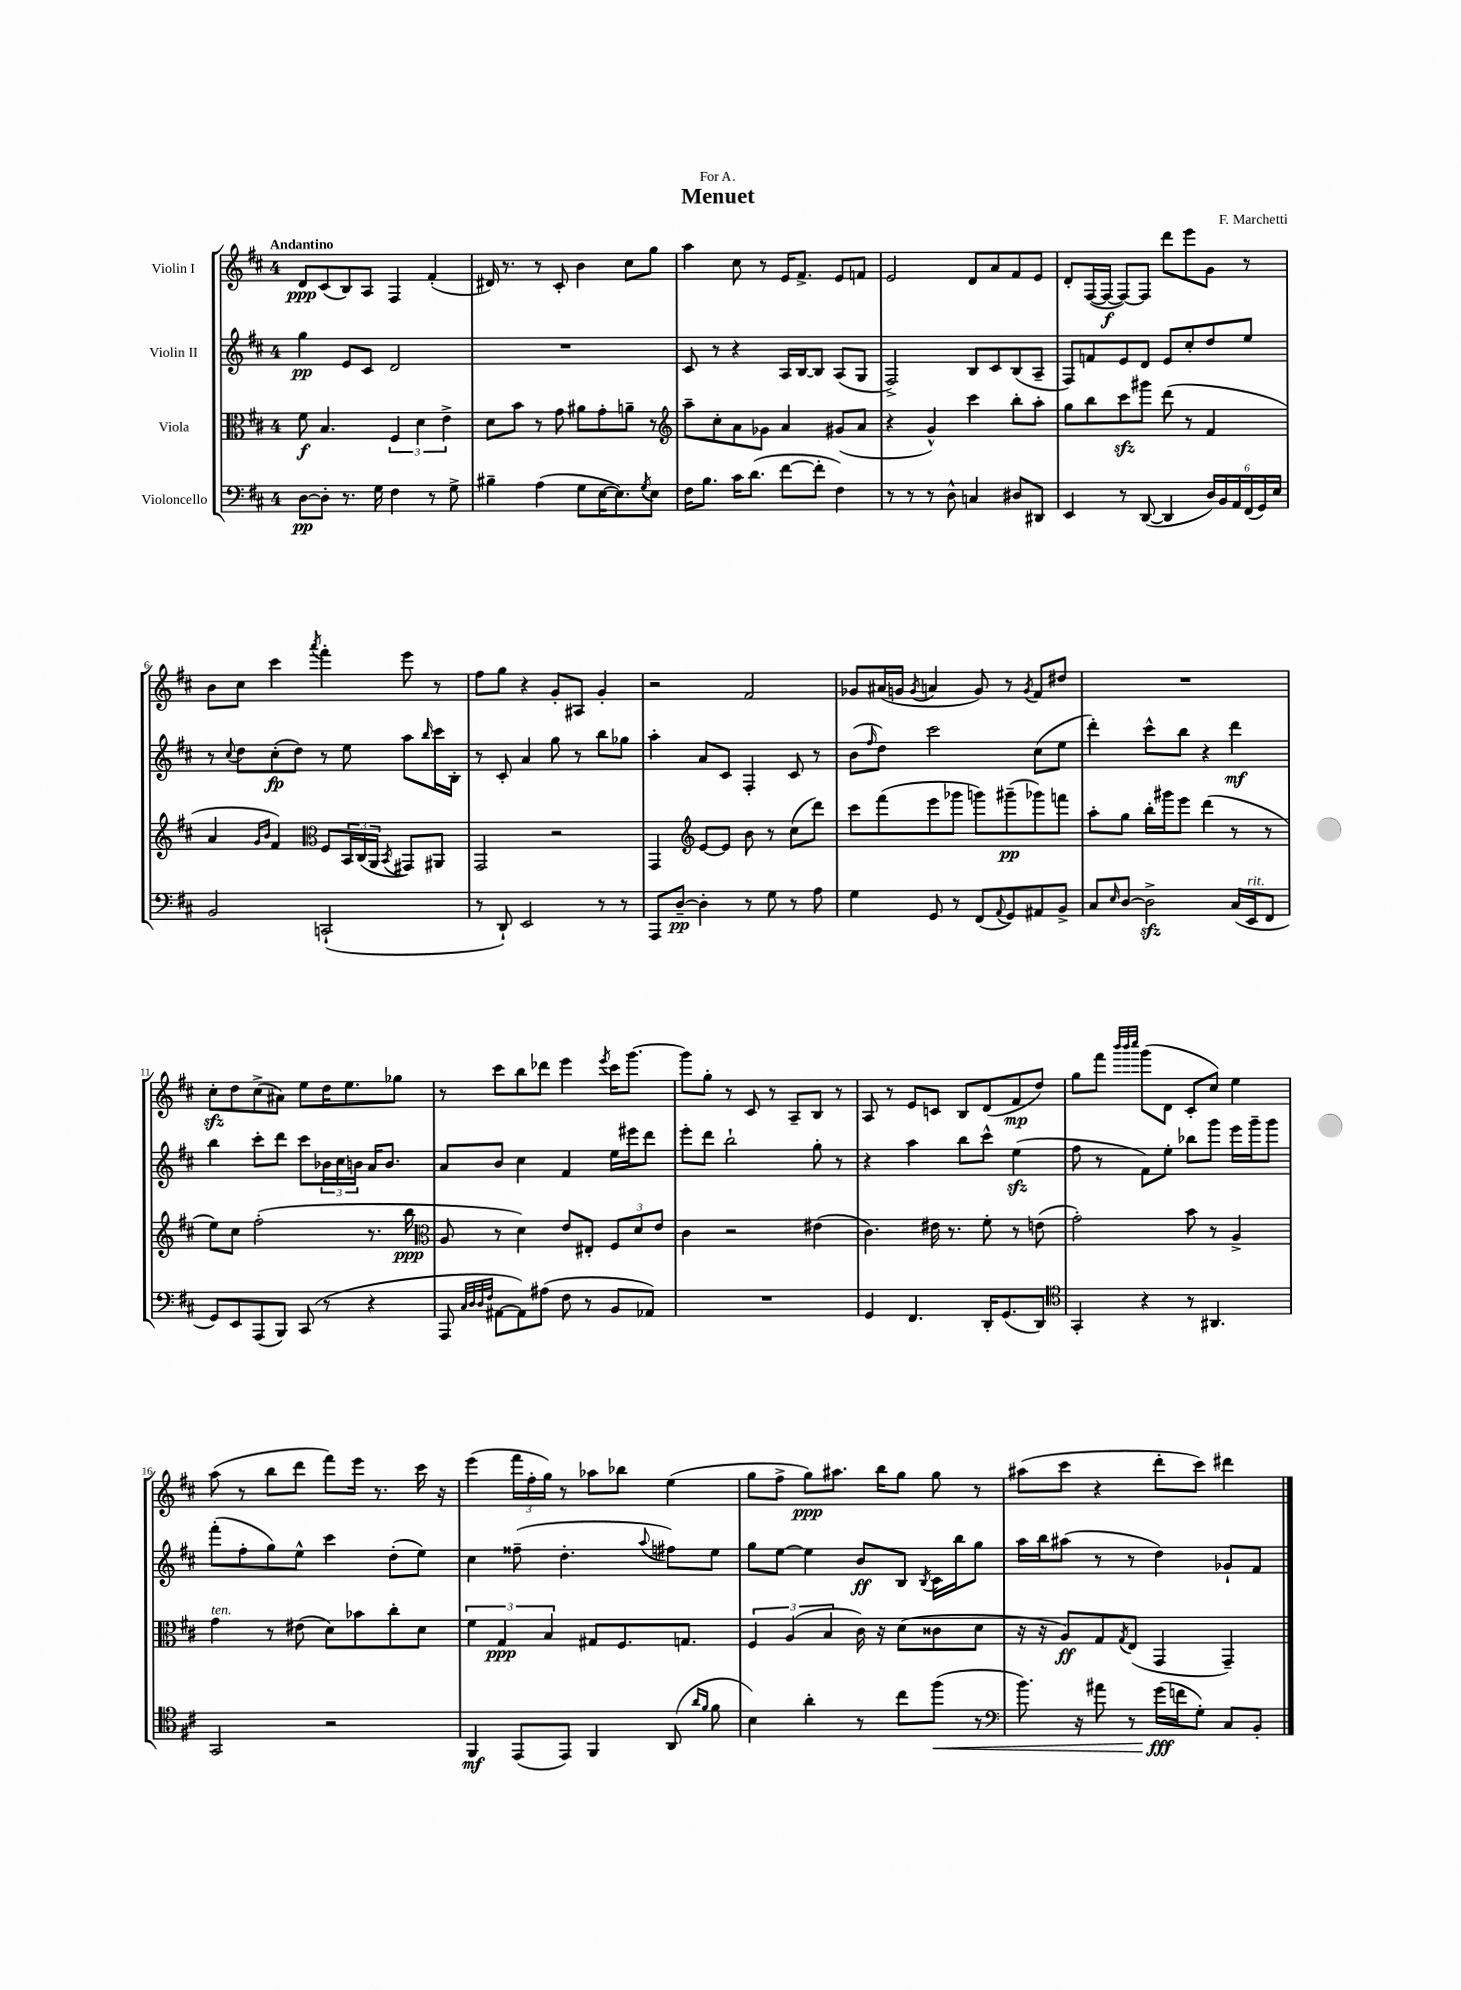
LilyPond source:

\header { title = "Menuet" composer = "F. Marchetti" dedication = "For A." }
<<
\new StaffGroup <<
\new Staff = "s0" \with { instrumentName = "Violin I" } {
    \clef treble \key d \major \once \override Staff.TimeSignature.style = #'single-digit \time 4/4 \tempo "Andantino"
    d'8\ppp cis'8( b8) a8 fis4 fis'4-.( |
    dis'16) r8. r8 cis'8-. b'4 cis''8 g''8 |
    a''4 cis''8 r8 e'16 fis'8.-> e'8 f'8 |
    e'2 d'8 a'8 fis'8 e'8 |
    d'8-. fis16~( fis16~\f fis8~) fis8 d'''8 e'''8 g'8 r8 |
    b'8 cis''8 cis'''4 \acciaccatura { a'''8 } fis'''4-. e'''8 r8 |
    fis''8 g''8 r4 g'8-. ais8 g'4-. |
    r2 fis'2 |
    ges'8 ais'16( g'16 \acciaccatura { g'8 } a'4 g'8) r8 \acciaccatura { g'8 } fis'8 dis''8 |
    R1 |
    cis''8-.\sfz d''8 cis''8->( ais'8) e''8 d''16 e''8. ges''8 |
    r8 cis'''8 b''8 des'''8 e'''4 \acciaccatura { e'''8 } cis'''16 g'''8.~ |
    g'''8 g''8-. r8 cis'8 r8 a8-- b8 r8 |
    a8 r8 e'8 c'8 b8 d'8( fis'8\mp d''8) |
    g''8 fis'''8 \grace { b'''32 b'''32 cis''''32 } g'''8( d'8 cis'8-. cis''8) e''4 |
    a''8( r8 b''8 d'''8 fis'''8) e'''16 r8. cis'''16 r16 |
    e'''4( \tuplet 3/2 { fis'''16 fis''16-. g''16) } r8 aes''8 bes''8 e''4( |
    g''8 fis''8-> g''8\ppp) ais''8. b''16 g''8 g''8 r8 |
    ais''8( cis'''8 r4 d'''8-. cis'''8) dis'''4 \bar "|." |
}
\new Staff = "s1" \with { instrumentName = "Violin II" } {
    \clef treble \key d \major \once \override Staff.TimeSignature.style = #'single-digit \time 4/4
    g''4\pp e'8 cis'8 d'2 |
    R1 |
    cis'8 r8 r4 a16 b16~ b8 a8( g8 |
    fis2->) b8 cis'8 b8( a8-- |
    fis8) f'8 e'8 d'8 e'8 cis''8-. d''8 e''8 |
    r8 \appoggiatura { cis''8 } d''8 cis''8-.\fp( d''8) r8 e''8 a''8 \grace { b''16 } cis'''16 b16-. |
    r8 cis'8-. a'4 g''8 r8 b''8 ges''8 |
    a''4-. a'8 cis'8 fis4-. cis'8 r8 |
    b'8( \grace { fis''16 } d''8) cis'''2 cis''8( e''8 |
    d'''4-.) cis'''8-^ b''8 r4 d'''4\mf |
    b''4 cis'''8-. d'''8 cis'''8 \tuplet 3/2 { bes'16 cis''16 b'16 } a'16 b'8. |
    a'8 b'8 cis''4 fis'4 e''16 eis'''16 d'''8 |
    e'''8-. d'''8 b''2-! g''8-. r8 |
    r4 a''4 b''8 cis'''8-^ e''4\sfz( |
    fis''8 r8 fis'8) e''8-. bes''8 g'''8 e'''16 g'''16-- g'''8 |
    fis'''8-.( fis''8-. g''8) e''8-^ cis'''4 d''8-.( e''8) |
    cis''4 fisis''8--( d''4.-. \appoggiatura { a''8 } fis''8) e''8 |
    g''8 e''8~ e''4 b'8\ff b8 \acciaccatura { b8 } cis'16 b''16 g''8 |
    a''16 b''16 ais''8( r8 r8 d''4) ges'8-! fis'8 \bar "|." |
}
\new Staff = "s2" \with { instrumentName = "Viola" } {
    \clef alto \key d \major \once \override Staff.TimeSignature.style = #'single-digit \time 4/4
    fis'8\f b4. \tuplet 3/2 { fis4 d'4 e'4-> } |
    d'8 b'8 r8 g'8 ais'8 g'8-. a'8-- r8 |
    \clef treble a''8-- cis''8-. a'8 ges'8 a'4 gis'8( a'8 |
    r4 g'4-^) cis'''4 b''8-. a''8-. |
    g''8 b''8 cis'''8\sfz gis'''8 d'''8( r8 fis'4 |
    a'4 \grace { g'16 b'16 } fis'4) \clef alto fis8 \tuplet 3/2 { b,16 cis16( a,16 } \acciaccatura { b,8 } gis,8) ais,8 |
    g,2 r2 |
    g,4 \clef treble e'8~ e'8 b'8 r8 cis''8( d'''8) |
    cis'''8 fis'''8( e'''8 ges'''8 g'''8) gis'''8--\pp( ges'''8) f'''8 |
    a''8-. g''8 b''16-. gis'''16 e'''8 d'''4( r8 r8 |
    e''8) cis''8 fis''2-.( r8. b''16\ppp |
    \clef alto a8 r8 d'4) e'8 eis8-. \tuplet 3/2 { fis8 d'8 e'8 } |
    cis'4 r2 eis'4( |
    cis'4.) eis'16 r8. fis'8-. r8 e'8( |
    g'2-.) b'8 r8 a4-> |
    g'4^\markup { \italic "ten." } r8 eis'8( d'8) bes'8 cis''8-. d'8 |
    \tuplet 3/2 { fis'4 g4\ppp b4 } gis8 fis8. g8. |
    \tuplet 3/2 { fis4 a4( b4 } cis'16) r16 d'8( cisis'8 d'8 |
    r16 r16 a8\ff) g8 \acciaccatura { g8 } e8( g,4 g,4--) \bar "|." |
}
\new Staff = "s3" \with { instrumentName = "Violoncello" } {
    \clef bass \key d \major \once \override Staff.TimeSignature.style = #'single-digit \time 4/4
    d8~\pp d8-. r8. g16 fis4 r8 g8-> |
    bis4-- a4( g8 e16~ e8.) \acciaccatura { g8 } e8 |
    fis16 b8. cis'16 d'8.( fis'8~ fis'8-. fis4) |
    r8 r8 r8 d8-^ c4 dis8 dis,8 |
    e,4 r8 d,8~( d,4 \tuplet 6/4 { d16) b,16 a,16 fis,16( g,16) e16 } |
    b,2 c,2-!( |
    r8 d,8-!) e,2 r8 r8 |
    a,,8 d8~--\pp d4-. r8 g8 r8 a8 |
    g4 g,8 r8 fis,8( \appoggiatura { a,8 } g,8) ais,8 b,8-> |
    cis8 \grace { e16 } d8~ d2->\sfz cis16( e,16^\markup { \italic "rit." } fis,8 |
    g,8) e,8 a,,8( b,,8) cis,8( r8 r4 |
    a,,8 \grace { cis32 d32 d32 fis32 } ais,8~ ais,8) ais8( fis8 r8 b,8 aes,8) |
    R1 |
    g,4 fis,4. d,16-. g,8.( d,8) |
    \clef tenor g,4-. r4 r8 ais,4. |
    g,2 r2 |
    fis,4\mf e,8( e,8) fis,4 a,8( \grace { a'16 fis'16 } fis'8 |
    b4) a'4-. r8 cis''8 fis''8\<( r8 |
    \clef bass b'8.) r16 ais'8 r8 g'16\fff\!( f'16 g8-.) cis8 b,8-. \bar "|." |
}
>>
>>
